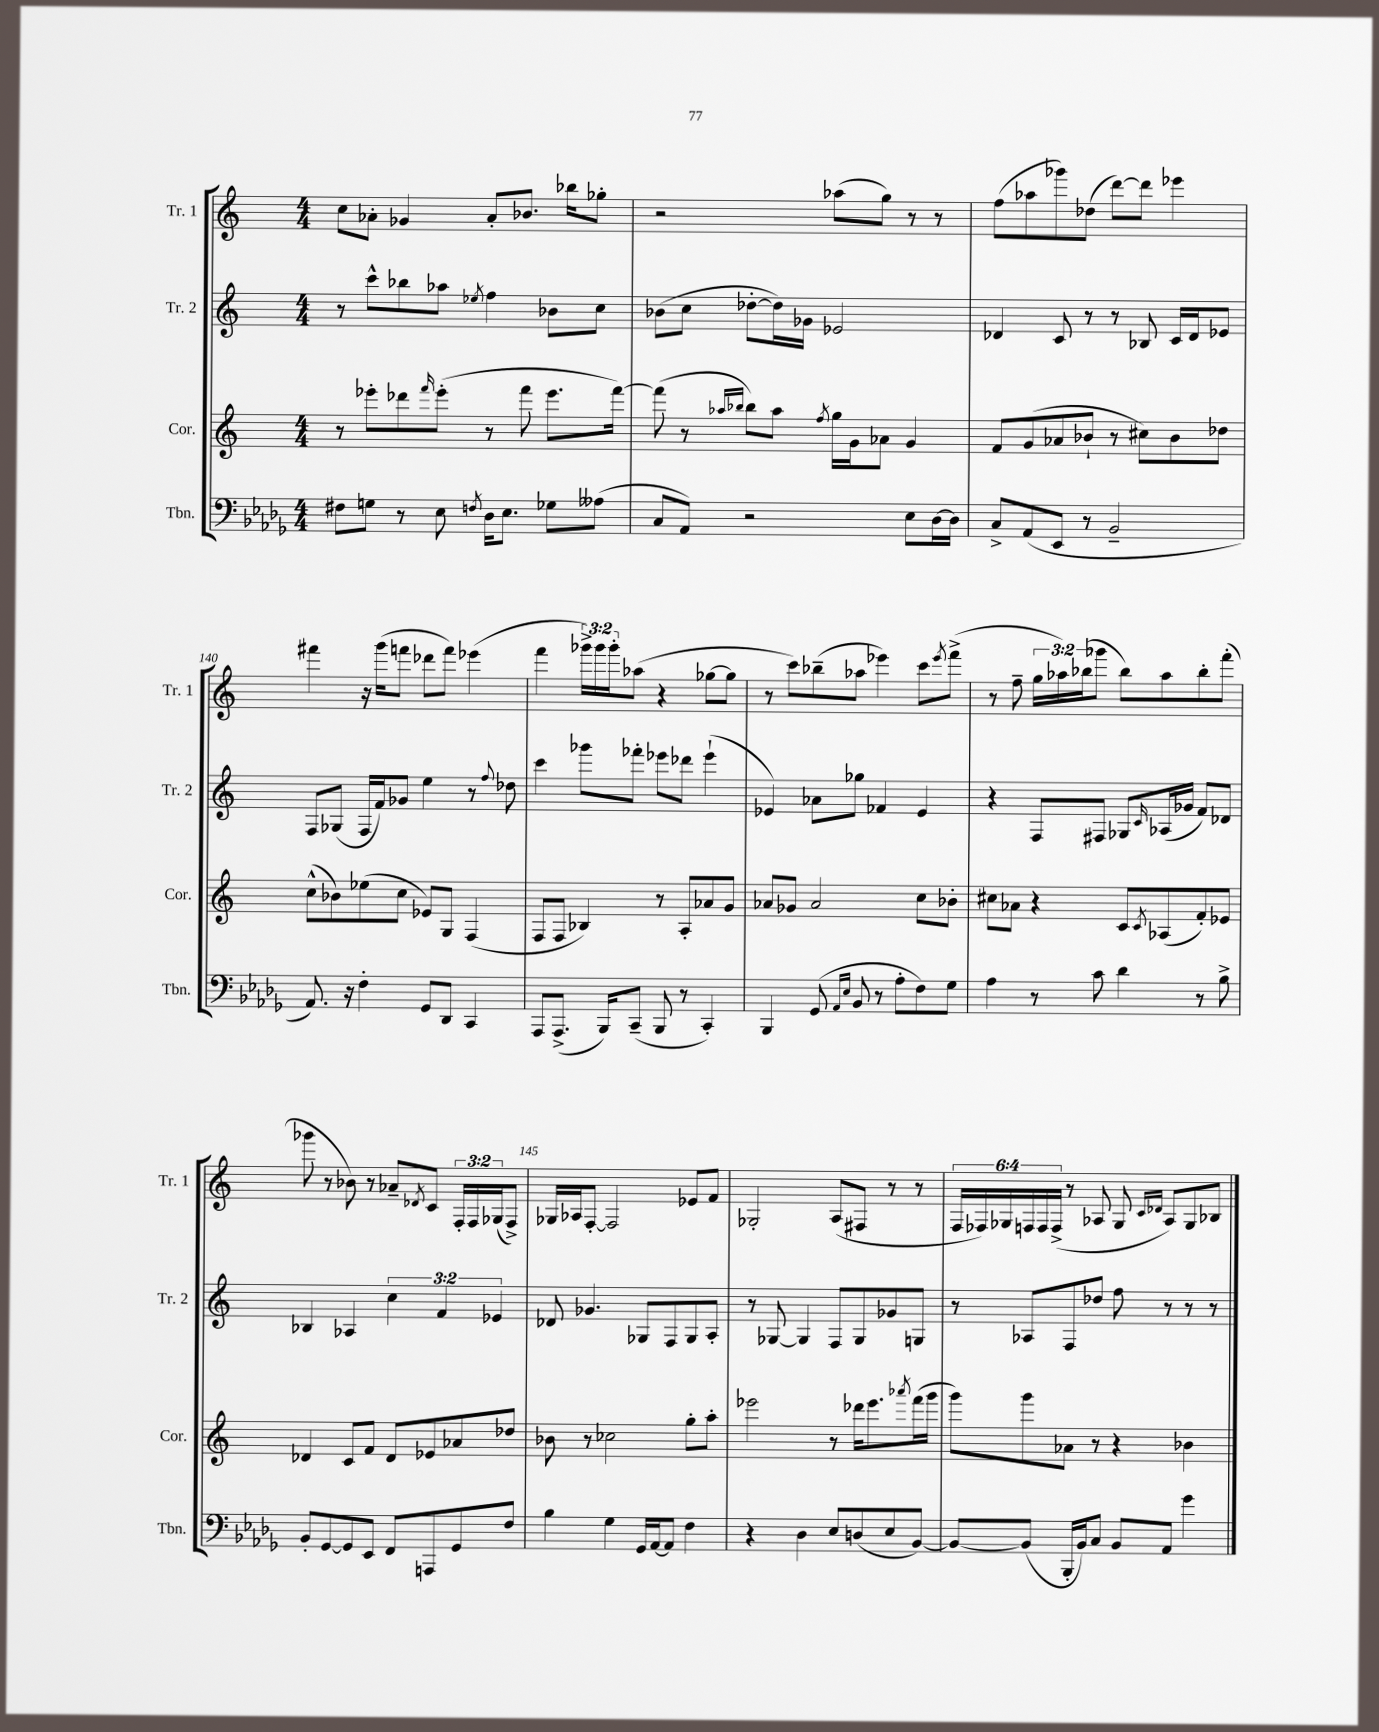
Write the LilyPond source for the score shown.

<<
\new StaffGroup <<
\new Staff = "s0" \with { instrumentName = "Tr. 1" shortInstrumentName = "Tr. 1" } {
    \clef treble \key c \major \numericTimeSignature \time 4/4 \override Staff.TupletNumber.text = #tuplet-number::calc-fraction-text
    c''8 aes'8-. ges'4 aes'8-. bes'8. bes''16 ges''8-. |
    r2 aes''8( g''8) r8 r8 |
    f''8( aes''8 ges'''8) des''8( d'''8~) d'''8 ees'''4 |
    fis'''4 r16 g'''16( f'''8 des'''8 f'''8) ees'''4( |
    f'''4 \tuplet 3/2 { ges'''16->) ges'''16 ges'''16-. } aes''8( r4 ges''8~ ges''8 |
    r8 c'''8) bes''8--( aes''8 ees'''4) c'''8 \acciaccatura { ees'''8 } f'''8->( |
    r8 f''8-- \tuplet 3/2 { g''16 aes''16) bes''16( } ges'''8 bes''8) aes''8 bes''8-. f'''8-.( |
    ges'''8 r8 bes'8) r8 aes'8-- \acciaccatura { des'8 } c'8 \tuplet 3/2 { f16-. f16 ges16( } f8->) |
    ges16 aes16 f8~-. f2 ees'8 f'8 |
    ges2-. a8( fis8 r8 r8 |
    \tuplet 6/4 { f16 fes16) ges16 f16 f16 f16->( } r8 aes8 ges8 \grace { c'16 des'16 } aes8) ges8 bes8 \bar "|." |
}
\new Staff = "s1" \with { instrumentName = "Tr. 2" shortInstrumentName = "Tr. 2" } {
    \clef treble \key c \major \numericTimeSignature \time 4/4 \override Staff.TupletNumber.text = #tuplet-number::calc-fraction-text
    r8 c'''8-^ bes''8 aes''8 \acciaccatura { ees''8 } f''4 bes'8 c''8 |
    bes'8( c''8 des''8~-. des''16) ges'16 ees'2 |
    des'4 c'8 r8 r8 bes8 c'16 des'16 ees'8 |
    f8 ges8( f16 f'16) ges'8 e''4 r8 \appoggiatura { f''8 } des''8 |
    c'''4 ges'''8 fes'''8-. ees'''8 des'''8 ees'''4-!( |
    ees'4) aes'8 ges''8 fes'4 ees'4 |
    r4 f8 fis8 ges8 \grace { c'16 } aes16( ges'16 f'8) des'8 |
    bes4 aes4 \tuplet 3/2 { c''4 f'4 ees'4 } |
    des'8 ges'4. ges8 f8 ges8 a8-. |
    r8 ges8~ ges4 f8 ges8 ges'8 g8 |
    r8 aes8 f8 des''8 f''8 r8 r8 r8 \bar "|." |
}
\new Staff = "s2" \with { instrumentName = "Cor." shortInstrumentName = "Cor." } {
    \clef treble \key c \major \numericTimeSignature \time 4/4
    r8 ees'''8-. des'''8 \grace { f'''16 } ees'''8-.( r8 f'''8 ees'''8. f'''16~) |
    f'''8( r8 \grace { aes''16 bes''16 } bes''8) aes''8 \acciaccatura { f''8 } g''16 g'16 aes'8 g'4 |
    f'8 g'8( aes'8 bes'8-! r8 cis''8) bes'8 des''8 |
    c''8-^( bes'8) ees''8( c''8 ees'8) g8 f4( |
    f8 f8 bes4) r8 a8-. aes'8 g'8 |
    aes'8 ges'8 aes'2 c''8 bes'8-. |
    cis''8 aes'8 r4 c'8 \acciaccatura { c'8 } aes8( f'8-.) ees'8 |
    des'4 c'8 f'8 des'8 ees'8 aes'8 des''8 |
    bes'8 r8 ces''2 g''8-. a''8-. |
    ees'''2 r8 des'''16 ees'''8. \acciaccatura { aes'''8 } f'''16( g'''16 |
    g'''8) g'''8 aes'8 r8 r4 bes'4 \bar "|." |
}
\new Staff = "s3" \with { instrumentName = "Tbn." shortInstrumentName = "Tbn." } {
    \clef bass \key des \major \numericTimeSignature \time 4/4
    fis8 g8 r8 ees8 \acciaccatura { f8 } des16 ees8. ges8 aeses8( |
    c8 aes,8) r2 ees8 des16~ des16 |
    c8-> aes,8( ees,8 r8 bes,2-- |
    aes,8.) r16 f4-. ges,8 des,8 c,4 |
    aes,,8 aes,,8.->( bes,,16) c,8--( bes,,8 r8 c,4-.) |
    bes,,4 ges,8( \grace { aes,16 ees16 } bes,8 r8 aes8-. f8) ges8 |
    aes4 r8 c'8 des'4 r8 bes8-> |
    bes,8-. ges,8~ ges,8 ees,8 f,8 a,,8 ges,8 f8 |
    bes4 ges4 ges,16 aes,16~ aes,8 f4 |
    r4 des4 ees8 d8( ees8 bes,8~) |
    bes,8~ bes,8( bes,,16-. bes,16) c8 bes,8 aes,8 ges'4 \bar "|." |
}
>>
>>
\layout { \context { \Score currentBarNumber = #137 \override BarNumber.break-visibility = ##(#f #t #t) barNumberVisibility = #(every-nth-bar-number-visible 5) } }
